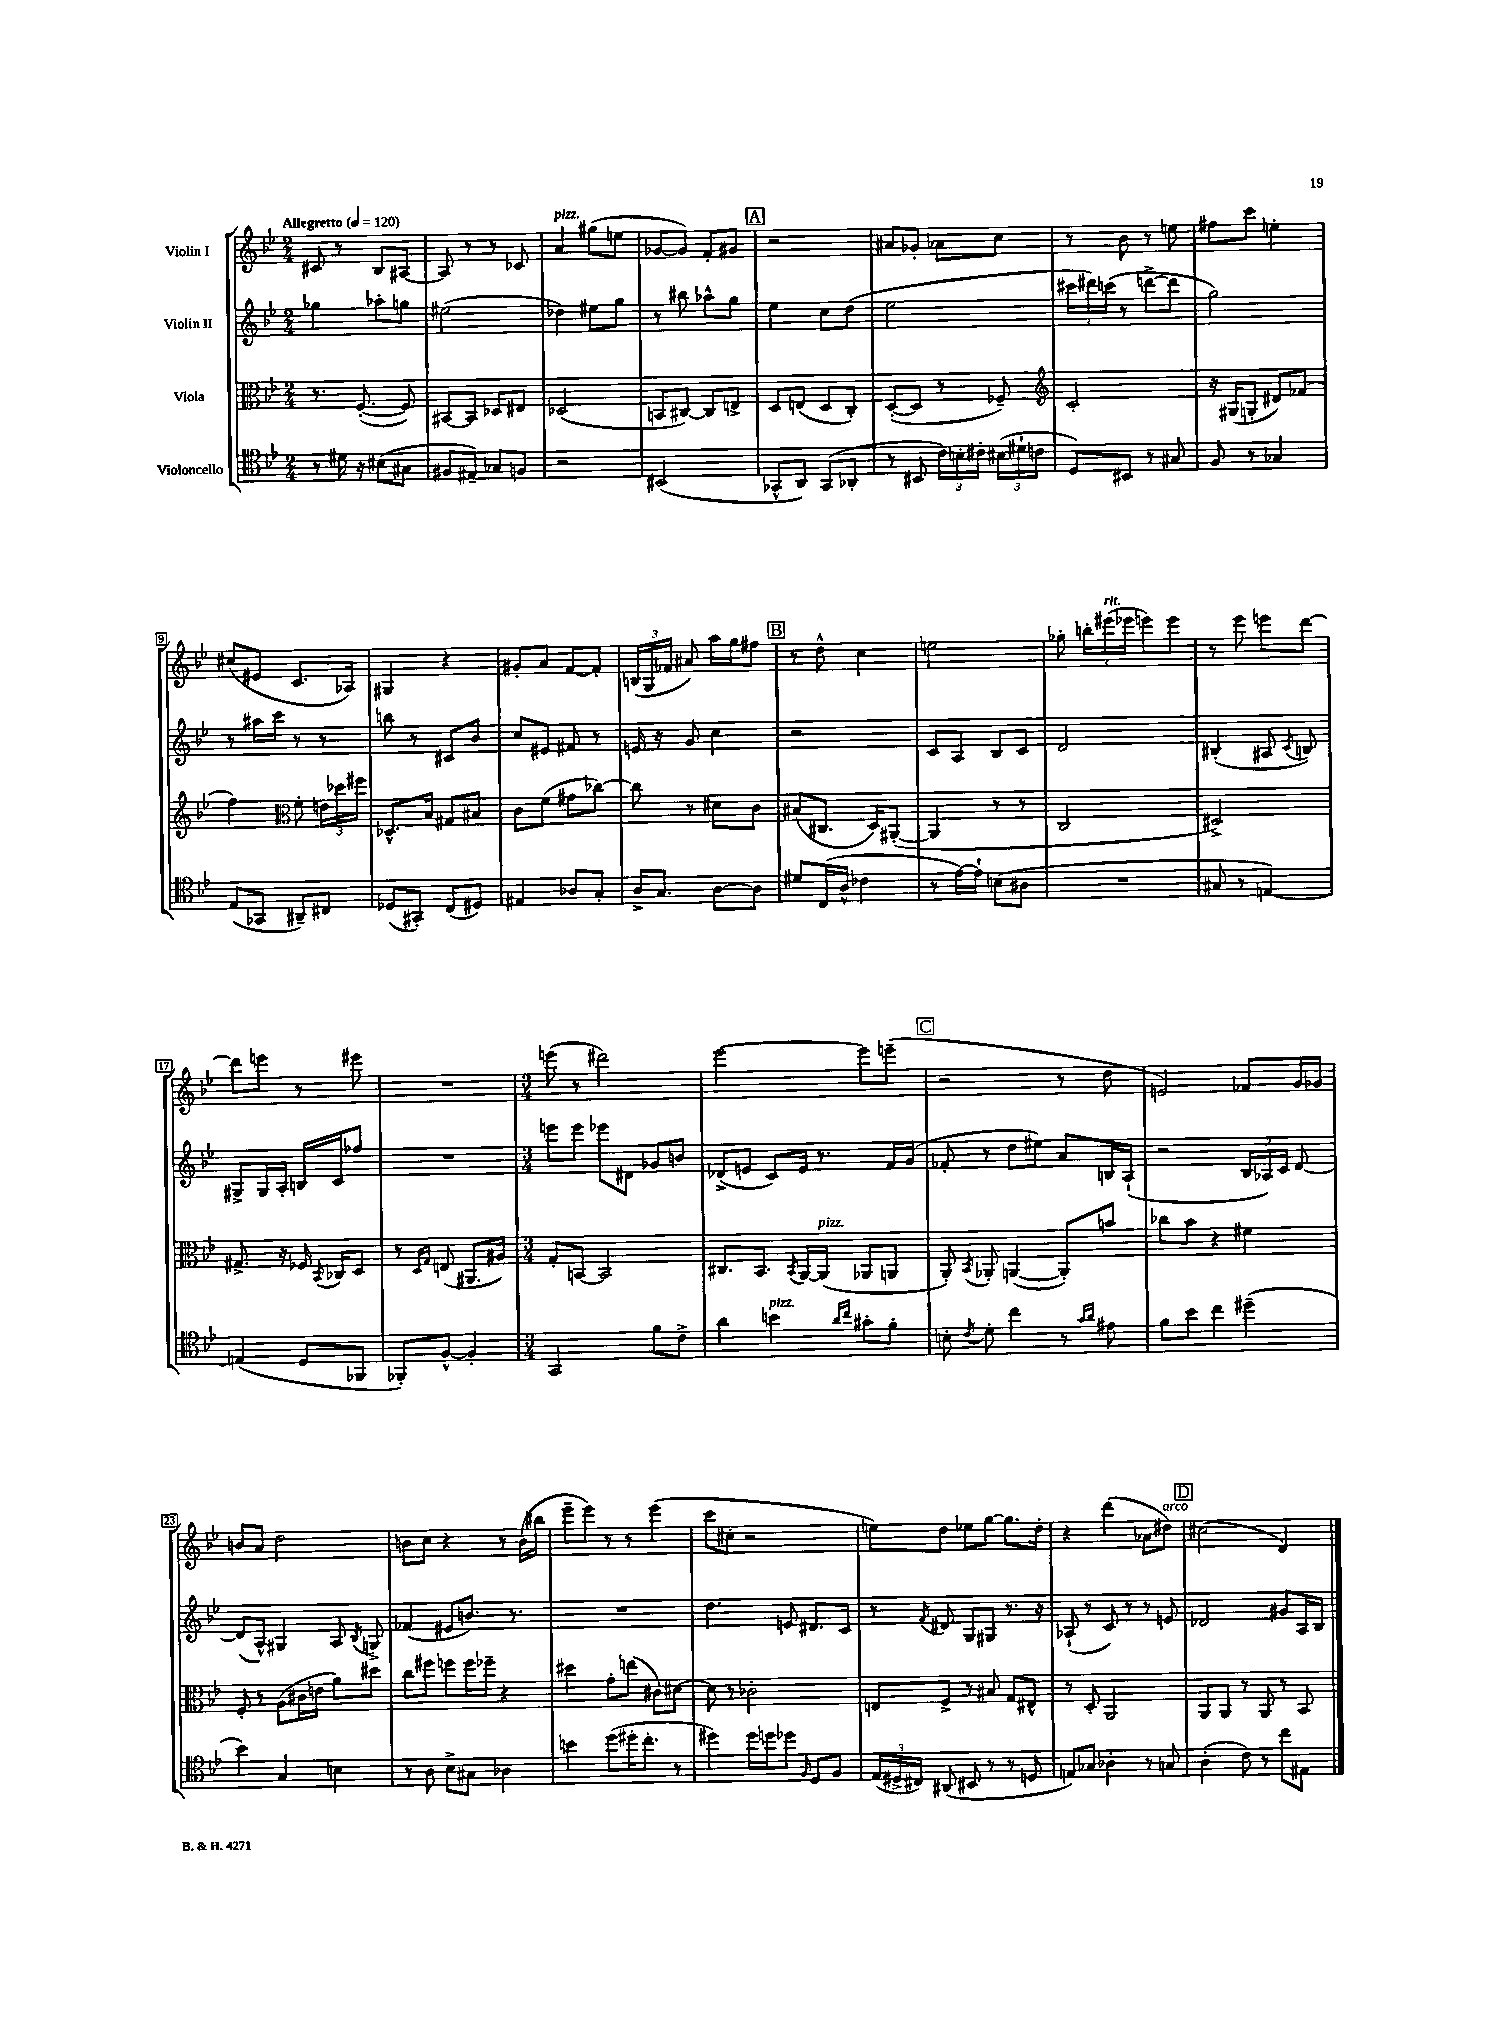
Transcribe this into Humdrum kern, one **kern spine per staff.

**kern	**kern	**kern	**kern
*part4	*part3	*part2	*part1
*staff4	*staff3	*staff2	*staff1
*I"Violoncello	*I"Viola	*I"Violin II	*I"Violin I
*clefC4	*clefC3	*clefG2	*clefG2
*k[b-e-]	*k[b-e-]	*k[b-e-]	*k[b-e-]
*M2/4	*M2/4	*M2/4	*M2/4
*MM120	*MM120	*MM120	*MM120
=1	=1	=1	=1
!	!	!	!LO:TX:a:B:t=Allegretto
8r	8.r	4gg-X\	8c#X/
16d#X\	.	.	8r
16r	([8.F'/	.	.
(8B#X\L	.	8aa-X'\L	8B-/L
8G#X\J	8F/])	8ggn\J	[8A#X/J
=2	=2	=2	=2
8F#X/L	[8BB#X/L	(2ee#X\	8A#/]
8E#X~/J)	8BB#/J]	.	8r
8G-X/L	8D-X/L	.	8r
8Fn/J	8E#X/J	.	8c-X/
=3	=3	=3	=3
!	!	!	!LO:TX:a:i:t=pizz.
2r	(2D-X/	4dd-X\)	4a/
.	.	8ee#X\L	(8gg#X\L
.	.	8gg\J	8een\J
=4	=4	=4	=4
(2BB#X/	8BBn/L	8r	[8g-X/L
.	[8C#X/J)	8bb#X\	8g-/J])
.	8C#/L]	8aa-X^^\L	8f'/L
.	8En^/J	8gg\J	8g#X/J
!!LO:REH:place=s1:t=A
=5	=5	=5	=5
8GG-X^^/L	8D/L	4ee-\	2r
8AA/J)	(8En/J	.	.
(8GG-/L	8D/L	8cc\L	.
8AA-X'/J	8C'/J)	(8dd\J	.
=6	=6	=6	=6
8r	([8D'/L	2ee-\	8a#X/L
8BB#X/	8D/J]	.	8g-X'/J
24c\LL)	8r	.	8a-X\L
24Bn'\	.	.	.
24c#X'\JJ	.	.	.
(24B#X\LL	8F-X~/)	.	8cc\J
24d#X`\	.	.	.
24cn\JJ	.	.	.
=7	=7	=7	=7
*	*clefG2	*	*
8D/L)	2c'/	24ccc#X\LL	8r
.	.	24ddd#X\)	.
.	.	(24cccn\JJ	.
8BB#X/J	.	8r	8b-\
8r	.	[8dddn^\L	8r
8G#X/	.	8ddd\J]	8een\
=8	=8	=8	=8
8F/	16r	2gg\)	8ff#X\L
.	(16G#X/KL	.	.
8r	8Gn'/J	.	8ccc\J
4G-X/	8d#X/L)	.	4een'\
.	(8f-X/J	.	.
!!LO:LB:g=z
=9	=9	=9	=9
(8E-/L	4ff\)	8r	(8cc#X/L
8GG-X/J	.	16aa#X\LL	8e#X/J
.	.	16ccc\JJ	.
*	*clefC3	*	*
8AA#X~/L)	8f'\	8r	8.c/L
8C#X/J	24en\LL	8r	.
.	24dd-X\	.	.
.	.	.	16A-X/Jk)
.	24ff#X\JJ	.	.
=10	=10	=10	=10
(8D-X/L	8.D-X^^/L	8bbn\	4G#X/
8GG#X'/J)	.	8r	.
.	16B-/Jk	.	.
(8C/L	8G#X/L	8c#X/L	4r
8D#X/J)	8B#X/J	8b-/J	.
=11	=11	=11	=11
4E#X/	8c\L	8cc/L	8g#X'/L
.	(8f\J	8e#X/J	8a/J
8A-X/L	8g#X\L	8f#X/	[8f/L
8G'/J	[8cc-X\J)	8r	8f'/J]
=12	=12	=12	=12
16A^/KL	8cc-\]	16en/	(24Bn/LL
.	.	.	24G/
8.G/J	.	16r	.
.	.	.	24f-X/JJ
.	8r	8g/	8a#X/)
[8A\L	8d#X\L	4cc\	16aa\LL
.	.	.	16gg\J
8A\J]	8c\J	.	8ff#X\J
!!LO:REH:place=s1:t=B
=13	=13	=13	=13
8d#X/L	(8B#X/L	2r	8r
(16C/L	8.C#X/J	.	8dd^^\
16A^^/JJ	.	.	.
4c-X\	.	.	4cc\
.	16D/KL)	.	.
.	([8AA#X'/J	.	.
=14	=14	=14	=14
8r	4AA#/]	8c/L	2een\
[16e-\LL)	.	8A/J	.
16e-`\JJ]	.	.	.
(8Bn\L	8r	8B-/L	.
8A#X\J	8r	8c/J	.
=15	=15	=15	=15
2r	2C/	2d/	8gg-X'\
.	.	.	24bbn'\LL
!	!	!	!LO:TX:a:i:t=rit.
.	.	.	(24eee#X\
.	.	.	24eee-X\JJ
.	.	.	8eeen\L)
.	.	.	8eee\J
=16	=16	=16	=16
8G#X/	2D#X^/)	(4B#X'/	8r
8r	.	.	8eee-\
[4En/)	.	8A#X/	8eeen\L
.	.	8qc/	.
.	.	8Bn/)	[8ddd\J
!!LO:LB:g=z
=17	=17	=17	=17
(4En/]	8.G#X^/	8G#X^/L	8ddd\L]
.	.	16G#/L	8eeen\J
.	16r	16A'/JJ	.
8D/L	16F-X/	16Bn/LL	8r
.	8qBB-/	.	.
.	16C-X/KL	16c/J	.
8FF-X/J	8D/J	8ff-X/J	8eee#X\
=18	=18	=18	=18
8FF-X'/L)	8r	2r	2r
.	16qqD/LL	.	.
.	16qqG/JJ	.	.
[8F^^/J	(8En/	.	.
4F'/]	8.AA#X/L	.	.
.	16A#X/Jk)	.	.
=19	=19	=19	=19
*M3/4	*M3/4	*M3/4	*M3/4
2GG/	8G'/L	8eeen\L	(8eeen\
.	[8BBn/J	8eee\J	8r
.	2BB/]	8eee-X\L	2ddd#X\)
.	.	8d#X\J	.
8f\L	.	8g-X/L	.
8c^\J	.	8bn/J	.
=20	=20	=20	=20
4a\	8.C#X/L	(8d-X^/L	[2eee-\
.	.	8en/J	.
.	8.BB-/J	.	.
!LO:TX:a:i:t=pizz.	!	!	!
4bn\	.	8c/L)	.
.	8qBB-/	.	.
.	[16AA/LL	16e/Jk	.
!	!LO:TX:a:i:t=pizz.	!	!
.	(16AA/JJ]	8.r	.
16qqa/LL	.	.	.
16qqcc/JJ	.	.	.
8g#X'\L	8AA-X/L	.	8eee-\L]
8f'\J	8AAn/J	16f/LL	(8eeen~\J
.	.	(16g/JJ	.
!!LO:REH:place=s1:t=C
=21	=21	=21	=21
8Bn'\	8AA'/)	8f-X'/	2r
8qc/	8qBB-/	.	.
8d'\	8AA-X'/	8r	.
4cc\	([4AAn/	8dd\L	.
.	.	8ee#X\J)	.
8r	8AA'/L])	8a/L	8r
16qqg/LL	.	.	.
16qqa/JJ	.	.	.
8e#X\	8bn/J	16Bn/L	8dd\
.	.	(16A`/JJ	.
=22	=22	=22	=22
8f\L	8cc-X\L	2r	2en/)
8b-\J	8b-\J	.	.
4cc\	4r	.	.
(4dd#X~\	4f#X\	24B-/LL	8f-X/L
.	.	24A-X/)	.
.	.	24c/JJ	.
.	.	[8d/	16g/L
.	.	.	16g-X/JJ
!!LO:LB:g=z
=23	=23	=23	=23
4b-\)	8F'/	(8d/L]	8bn/L
.	8r	8A^^/J)	8a/J
4G/	(8A\L	4G#X/	2dd\
.	16c#X\L	.	.
.	16en\JJ	.	.
4Bn\	8a\L)	8A/	.
.	.	8qB-/	.
.	8dd#X\J	8Gn^/	.
=24	=24	=24	=24
8r	8cc\L	(4f-X/	8bn\L
8A\	8ff#X\J	.	8cc\J
8B-^\L	8ffn\L	8e#X/L	4r
8G#X\J	16ff\L	8.bn/J)	.
.	16ff-X~\JJ	.	.
4A-X\	4r	.	8r
.	.	8.r	.
.	.	.	(16b\LL
.	.	.	16bb#X\JJ
=25	=25	=25	=25
4bn\	4dd#X\	2.r	8eee-~\L
.	.	.	8eee-\J)
(8dd\L	8g'\L	.	8r
16dd#X'\K	(8een\J	.	8r
8.cc'\J	.	.	.
.	8c#X\L)	.	(4eee-\
8r	[8d#X\J	.	.
=26	=26	=26	=26
4dd#X\)	8d#\]	4.dd\	8ccc\L
.	8r	.	8cc#X'\J
16dd#\LL	2c-X'\	.	2r
16ddn\J	.	.	.
8dd-X\J	.	8en/	.
16qqF/	.	.	.
8D/L	.	8.d#X/L	.
8F/J	.	.	.
.	.	16c/Jk	.
=27	=27	=27	=27
(24E-/LL	8En/L	8r	8een\L)
24D#X^/	.	.	.
24C#X/JJ)	.	.	.
.	.	8qf/	.
(8AA#X/	8F^/J	8d#X/	8dd\J
8BB#X/	8r	8G/L	8ee-X\L
8r	8B#X/	8G#X/J	[8gg\J
8r	8G/L	8.r	8.gg\L]
8Dn/	8E#X^^/J	.	.
.	.	16r	16dd'\Jk
=28	=28	=28	=28
8En/L)	8r	(8A-X`/	4r
8G-X/J	8D'/	8r	.
4A-X'\	2AA/	8c/)	(4ddd\
.	.	8r	.
8r	.	8r	8a-X\L
!	!	!	!LO:TX:a:i:t=arco
8Gn/	.	8en/	8dd#X\J)
!!LO:REH:place=s1:t=D
=29	=29	=29	=29
(4A'\	8AA/L	2d-X/	(2cc#X\
.	8AA/J	.	.
8c\)	8r	.	.
8r	8AA/	.	.
8cc\L	8r	8g#X/L	4d/)
8E#X\J	8BB-/	16A/L	.
.	.	16B-/JJ	.
==	==	==	==
*-	*-	*-	*-
